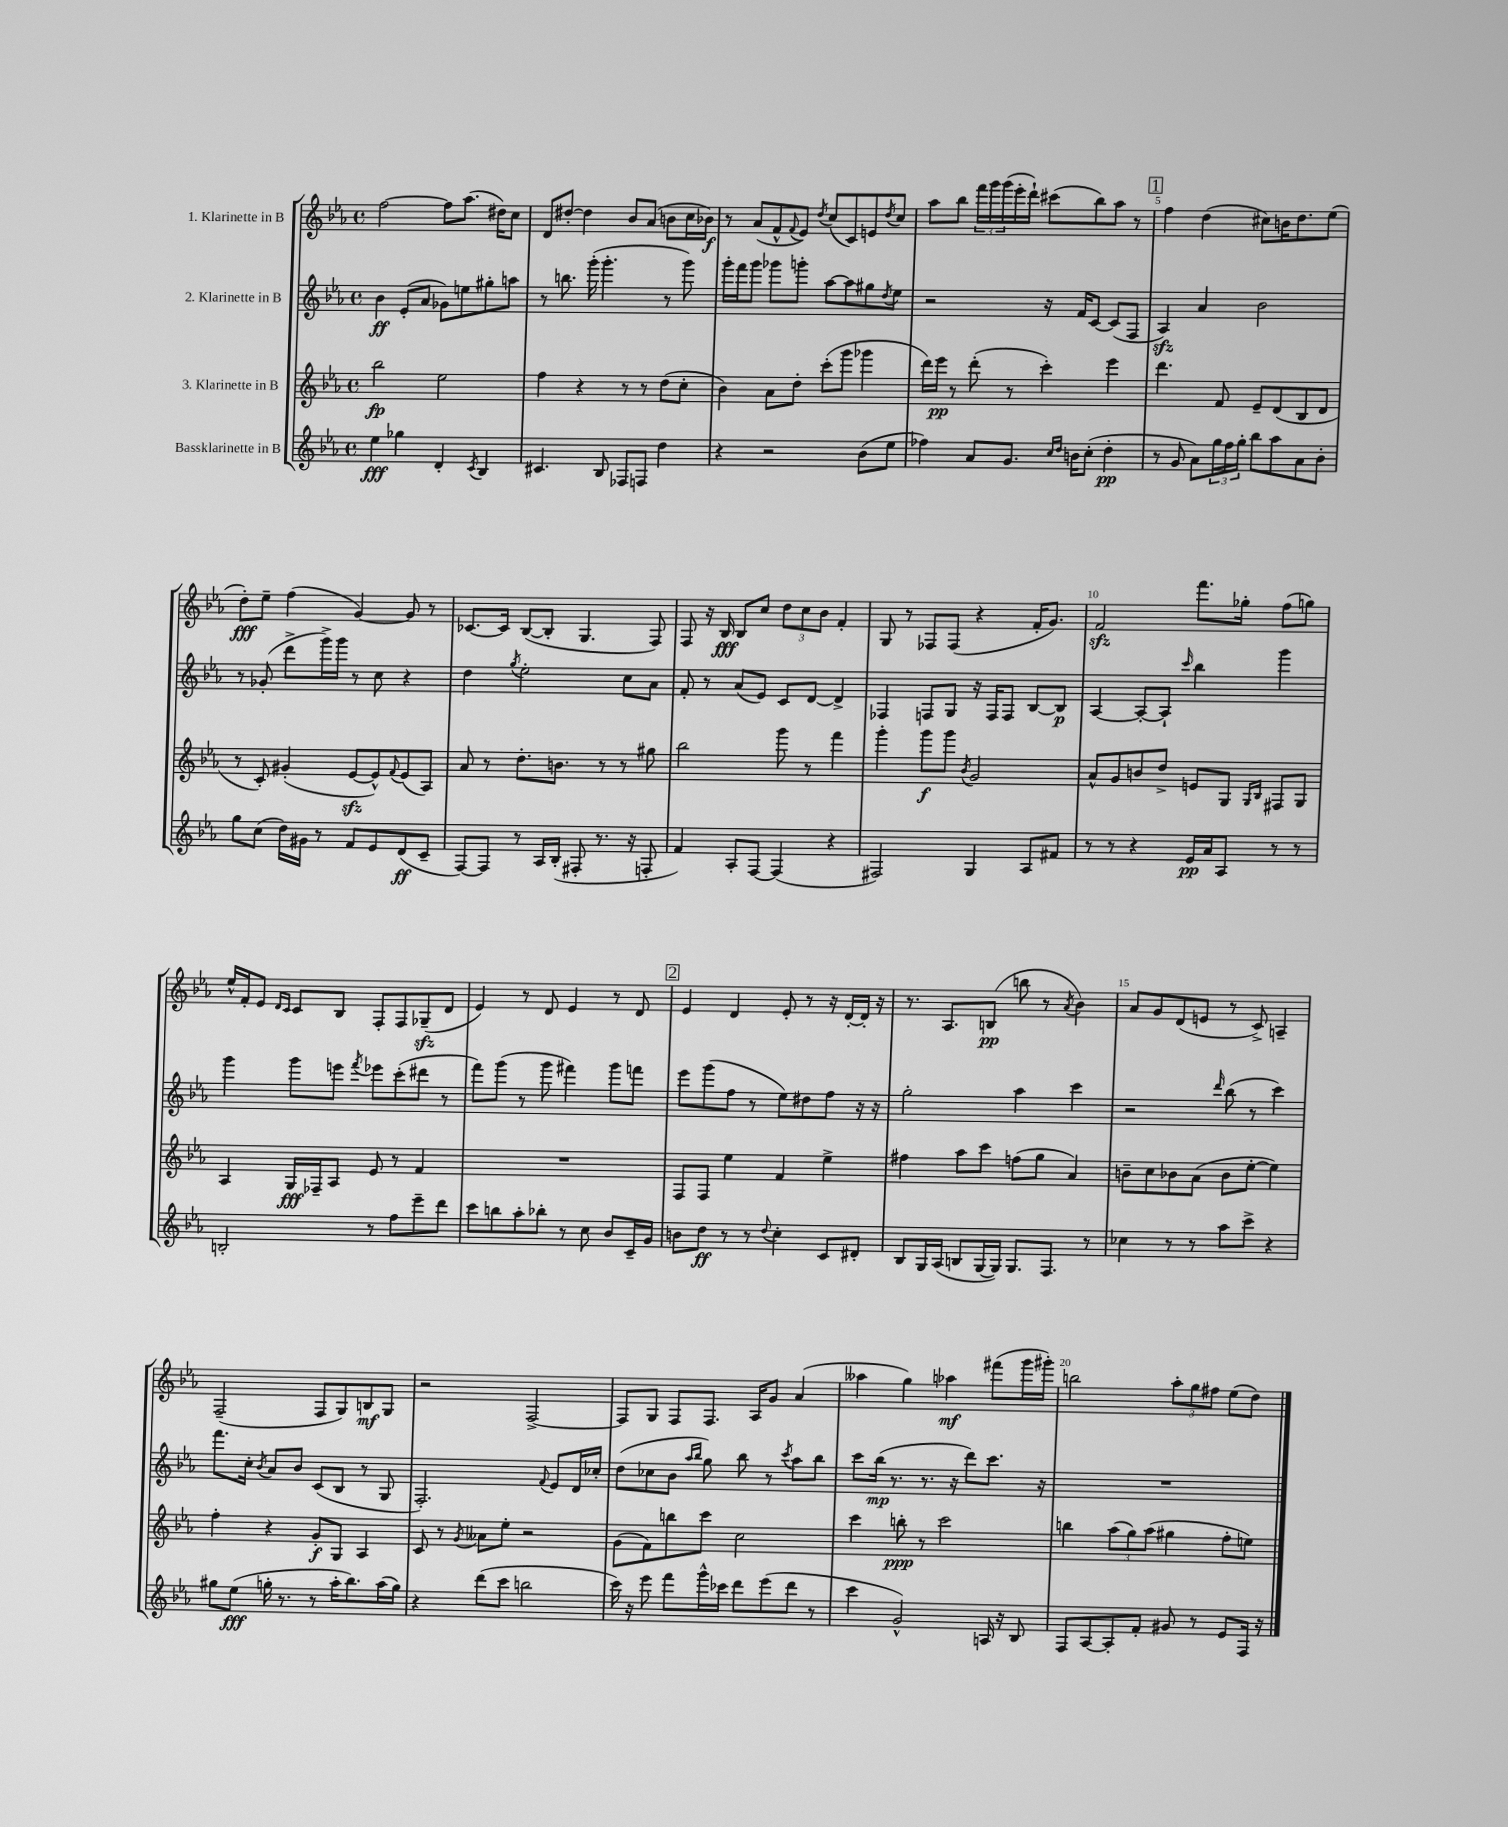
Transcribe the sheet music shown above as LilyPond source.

<<
\new StaffGroup <<
\new Staff = "s0" \with { instrumentName = "1. Klarinette in B" } {
    \clef treble \key ees \major \defaultTimeSignature \time 4/4
    f''2~ f''8 aes''8.( dis''16) c''8 |
    d'8 dis''8~-. dis''4 bes'8 aes'8( b'8 c''16 bes'16\f) |
    r8 aes'8( f'8-^ \appoggiatura { f'8 } ees'8) \acciaccatura { d''8 } c''8( c'8) e'8 \acciaccatura { d''8 } c''8 |
    aes''8 bes''8 \tuplet 3/2 { f'''16 g'''16 g'''16( } ees'''16-. d'''16-!) cis'''8( bes''8) aes''8 r8 |
    \mark \markup { \box "1" } f''4 d''4( cis''8) b'16 d''8. ees''8( |
    d''8-.\fff) ees''8-- f''4( g'4~) g'8 r8 |
    ces'8.~ ces'16 bes8~( bes8-. g4. f8) |
    f8 r16 bes16\fff bes8 c''8 \tuplet 3/2 { d''8 c''8 bes'8 } f'4-. |
    g8 r8 fes8 fes8( r4 f'16-. g'8.) |
    f'2\sfz f'''8. ges''16-. f''8( g''8) |
    ees''16-^ f'16-. ees'8 \grace { d'16 c'16 } c'8 bes8 f8-. f8 ges8--\sfz( d'8 |
    ees'4) r8 d'8 ees'4 r8 d'8 |
    \mark \markup { \box "2" } ees'4 d'4 ees'8-. r8 r16 d'16~-. d'16-. r16 |
    r8. aes8. b8\pp( b''8 r8 \acciaccatura { aes'8 } bes'4) |
    aes'8 g'8 d'8( e'8 r8 c'8->) a4-- |
    f2--( f8 g8) b8\mf g8 |
    r2 f2~-> |
    f8 g8 f8 f8. aes16 g'8 aes'4( |
    aeses''4 g''4) aes''4\mf fis'''8( g'''16 gis'''16-.) |
    b''2 \tuplet 3/2 { aes''8-. g''8 fis''8 } ees''8( d''8) \bar "|." |
}
\new Staff = "s1" \with { instrumentName = "2. Klarinette in B" } {
    \clef treble \key ees \major \defaultTimeSignature \time 4/4
    bes'4\ff ees'8-.( aes'8 ges'8) e''8 gis''8-. a''8 |
    r8 b''8. g'''16-.( g'''4.-. r8 g'''8) |
    g'''16-. f'''16 g'''8 ges'''8 g'''8-. aes''8~ aes''8 gis''8 \acciaccatura { d''8 } ees''8 |
    r2 r16 f'16 c'8~ c'8( f8 |
    \mark \markup { \box "1" } aes4\sfz) aes'4 bes'2 |
    r8 ges'8-.( d'''8-> g'''16->) g'''16 r8 c''8 r4 |
    d''4 \acciaccatura { g''8 } ees''2-. c''8 aes'8 |
    f'8-. r8 aes'8( ees'8) c'8 d'8~ d'4-> |
    fes4 f8 g8 r16 f16 f8 bes8~ bes8\p |
    aes4~ aes8~-. aes8-! \grace { c'''16 } bes''4 g'''4 |
    g'''4 g'''8 e'''8 \acciaccatura { f'''8 } ees'''8 c'''8-.( dis'''8 r8 |
    f'''8) g'''8( r8 g'''8 fis'''4) g'''8 f'''8 |
    \mark \markup { \box "2" } ees'''8 g'''8( f''8 r8 ees''8) dis''8 f''8 r16 r16 |
    g''2-. aes''4 c'''4 |
    r2 \grace { d'''16 } bes''8( r8 c'''4) |
    f'''8. c''16-. \acciaccatura { bes'8 } aes'8 bes'8 c'8( bes8 r8 g8 |
    f2.-.) \appoggiatura { f'8 } ees'8 d'16 ces''16-. |
    d''8( ces''8 bes'8 \grace { aes''16 bes''16 } g''8) bes''8 r8 \acciaccatura { c'''8 } aes''8 bes''8 |
    c'''8 bes''16\mp( r8. r8. r16 d'''8) c'''8. r16 |
    R1 \bar "|." |
}
\new Staff = "s2" \with { instrumentName = "3. Klarinette in B" } {
    \clef treble \key ees \major \defaultTimeSignature \time 4/4
    bes''2\fp ees''2 |
    f''4 r4 r8 r8 d''8( c''8-. |
    bes'4) aes'8 d''8-. c'''8-.( g'''8 ges'''4 |
    d'''16) ees'''16\pp r8 d'''8-.( r8 c'''4-.) ees'''4 |
    \mark \markup { \box "1" } d'''4. f'8 ees'8-- d'8( bes8 d'8 |
    r8 c'8-.) gis'4-.( ees'8~\sfz ees'8-^) \appoggiatura { f'8 } ees'8( aes8) |
    aes'8 r8 d''8.-. b'8. r8 r8 gis''8 |
    bes''2 g'''8 r8 f'''4 |
    g'''4-. g'''8\f g'''8 \acciaccatura { bes'8 } g'2 |
    aes'8-^ g'8 b'8 d''8-> e'8 g8 \grace { g16 bes16 } fis8 g8 |
    aes4 g16\fff fes16-- aes8 ees'8 r8 f'4 |
    R1 |
    \mark \markup { \box "2" } f8 f8 ees''4 f'4 ees''4-> |
    fis''4 aes''8 c'''8 f''8( g''8 aes'4) |
    b'8-- c''8 bes'8 aes'8( bes'8 ees''8~-. ees''4) |
    f''4-. r4 g'8-.\f g8 aes4 |
    c'8 r8 \acciaccatura { g'8 } aeses'8 ees''8-. r2 |
    g'8( f'8) b''8 c'''8 c''2 |
    c'''4 b''8-.\ppp r8 c'''2 |
    b''4 \tuplet 3/2 { aes''8( g''8) aes''8( } gis''4 f''8-. e''8) \bar "|." |
}
\new Staff = "s3" \with { instrumentName = "Bassklarinette in B" } {
    \clef treble \key ees \major \defaultTimeSignature \time 4/4
    ees''4\fff ges''4 d'4-. \acciaccatura { c'8 } bes4 |
    cis'4. bes8 fes8 f8 d''4 |
    r4 r2 bes'8( ees''8 |
    fes''4) aes'8 g'8. \grace { c''16 d''16 } b'16 c''8-.( d''4-.\pp |
    \mark \markup { \box "1" } r8 g'8 aes'8) \tuplet 3/2 { g''16 f''16 g''16-. } bes''8 aes''8 aes'8 bes'8-. |
    g''8 c''8( d''16) gis'16 r8 f'8 ees'8 d'8\ff( c'8-- |
    f8~) f8 r8 aes16 bes16-.( fis8-. r8. r16 f8-. |
    f'4) aes8-. f8~ f4( r4 |
    fis2) g4 aes8 fis'8 |
    r8 r8 r4 ees'16\pp aes'16 aes8 r8 r8 |
    b2-. r8 f''8 ees'''8-- d'''8 |
    c'''8 b''8 aes''8-. bes''8-. r8 c''8 bes'8 c'16-- g'16 |
    \mark \markup { \box "2" } b'8 d''8\ff r8 r8 \appoggiatura { d''8 } c''4-. c'8 dis'8-. |
    bes8 g16 aes16( b8 g16~ g16) g8. f8. r8 |
    ces''4 r8 r8 aes''8 c'''8-> r4 |
    gis''8 ees''8\fff( g''16-. r8. r8 aes''16-. bes''8.) aes''16( g''16) |
    r4 d'''8( c'''8 b''2 |
    c'''16) r16 ees'''8 f'''8 g'''16-^ ces'''16 d'''8 ees'''8( d'''8 r8 |
    c'''4 g'2-^) a16 r16 bes8 |
    f8 aes8~ aes8-. f'8-. gis'8 r8 ees'8 f16 r16 \bar "|." |
}
>>
>>
\layout { \context { \Score \override BarNumber.break-visibility = ##(#f #t #t) barNumberVisibility = #(every-nth-bar-number-visible 5) } }
